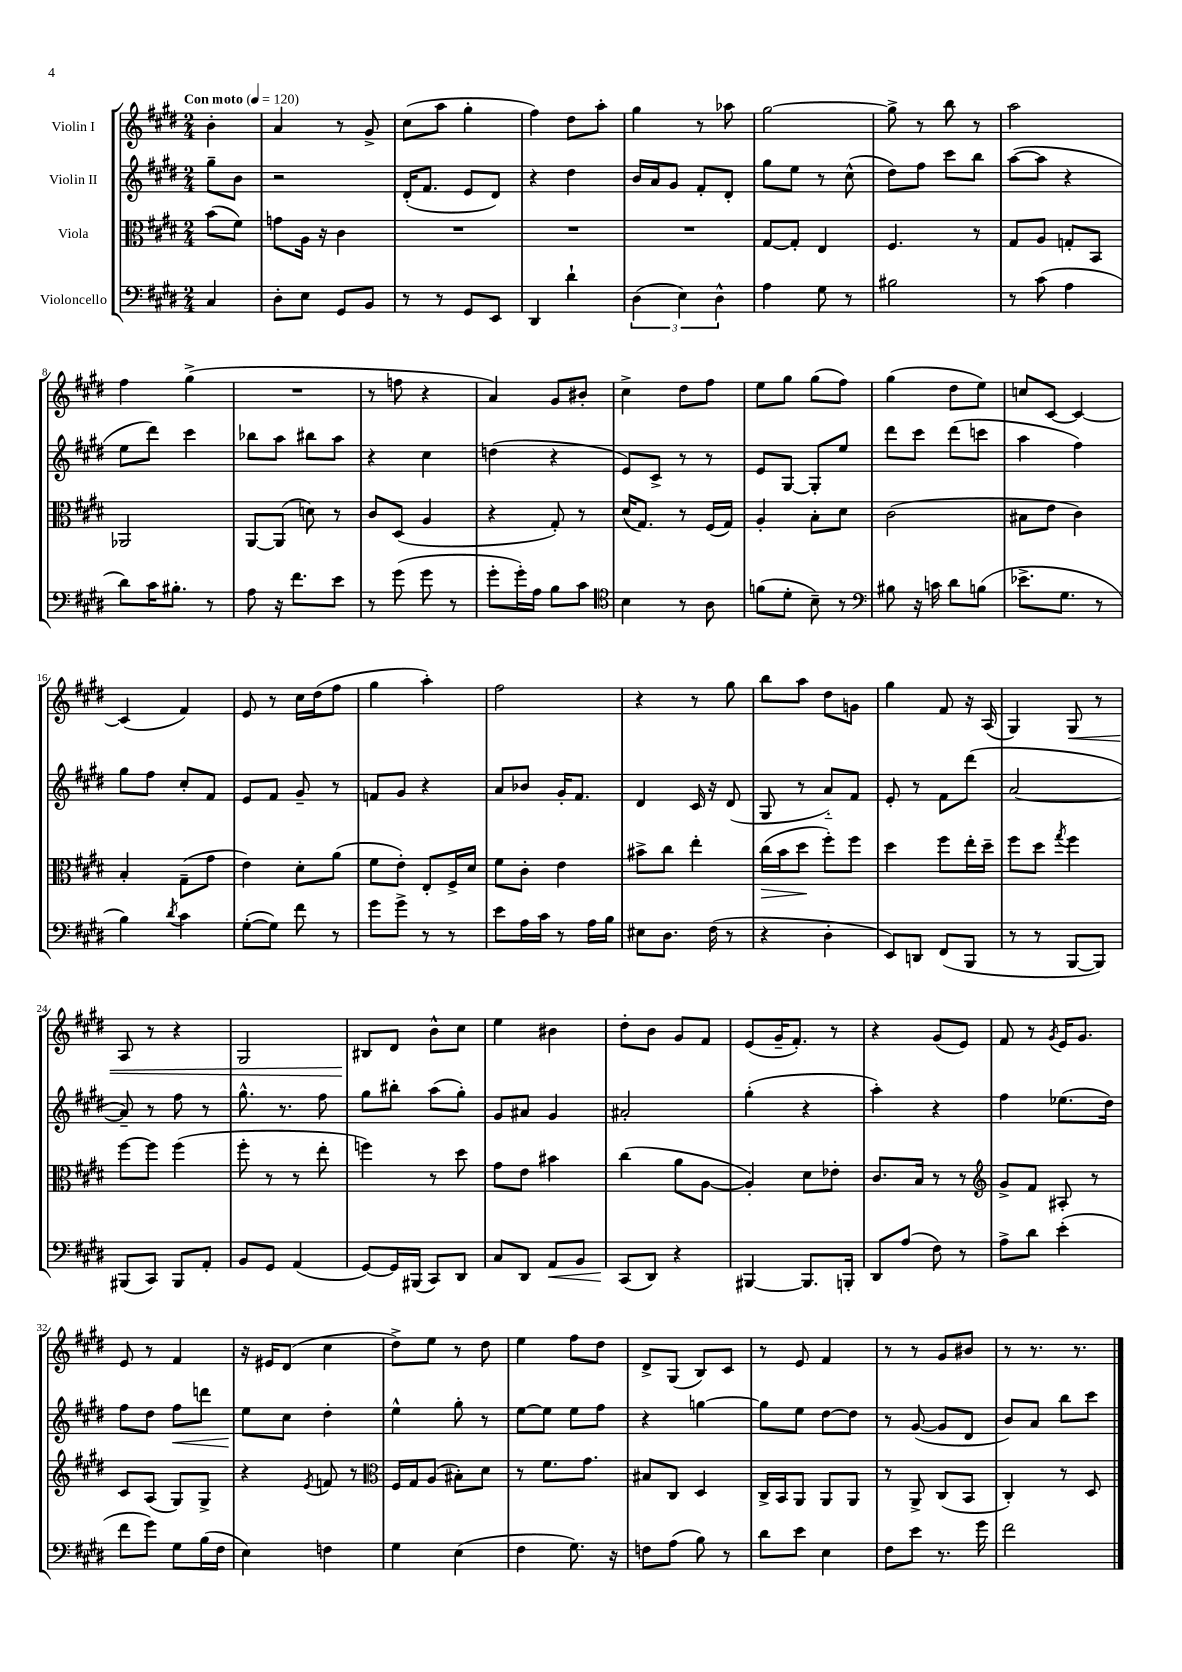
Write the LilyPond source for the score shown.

<<
\new StaffGroup <<
\new Staff = "s0" \with { instrumentName = "Violin I" } {
    \clef treble \key e \major \numericTimeSignature \time 2/4 \partial 4 \tempo "Con moto" 4 = 120
    b'4-. |
    a'4 r8 gis'8-> |
    cis''8( a''8 gis''4-. |
    fis''4) dis''8 a''8-. |
    gis''4 r8 aes''8 |
    gis''2~ |
    gis''8-> r8 b''8 r8 |
    a''2 |
    fis''4 gis''4->( |
    R2 |
    r8 f''8 r4 |
    a'4) gis'8 bis'8-. |
    cis''4-> dis''8 fis''8 |
    e''8 gis''8 gis''8( fis''8) |
    gis''4( dis''8 e''8) |
    c''8 cis'8~ cis'4~ |
    cis'4( fis'4) |
    e'8 r8 cis''16 dis''16( fis''8 |
    gis''4 a''4-.) |
    fis''2 |
    r4 r8 gis''8 |
    b''8 a''8 dis''8 g'8 |
    gis''4 fis'8 r16 a16( |
    gis4) gis8\< r8 |
    a8 r8 r4 |
    gis2 |
    bis8\! dis'8 b'8-^ cis''8 |
    e''4 bis'4 |
    dis''8-. b'8 gis'8 fis'8 |
    e'8( gis'16-- fis'8.-.) r8 |
    r4 gis'8( e'8) |
    fis'8 r8 \acciaccatura { gis'8 } e'16 gis'8. |
    e'8 r8 fis'4 |
    r16 eis'16 dis'8( cis''4 |
    dis''8->) e''8 r8 dis''8 |
    e''4 fis''8 dis''8 |
    dis'8-> gis8( b8) cis'8 |
    r8 e'8 fis'4 |
    r8 r8 gis'8 bis'8 |
    r8 r8. r8. \bar "|." |
}
\new Staff = "s1" \with { instrumentName = "Violin II" } {
    \clef treble \key e \major \numericTimeSignature \time 2/4 \partial 4
    gis''8-- b'8 |
    r2 |
    dis'16-.( fis'8. e'8 dis'8) |
    r4 dis''4 |
    b'16 a'16 gis'8 fis'8-. dis'8-. |
    gis''8 e''8 r8 cis''8-^( |
    dis''8) fis''8 cis'''8 b''8 |
    a''8~( a''8 r4 |
    e''8 dis'''8) cis'''4 |
    bes''8 a''8 bis''8 a''8 |
    r4 cis''4 |
    d''4( r4 |
    e'8) cis'8-> r8 r8 |
    e'8 gis8~ gis8-. e''8 |
    dis'''8 cis'''8 dis'''8( c'''8 |
    a''4 fis''4) |
    gis''8 fis''8 cis''8-. fis'8 |
    e'8 fis'8 gis'8-- r8 |
    f'8 gis'8 r4 |
    a'8 bes'8 gis'16-. fis'8. |
    dis'4 cis'16 r16 dis'8( |
    gis8 r8 a'8-_) fis'8 |
    e'8-. r8 fis'8 dis'''8( |
    a'2~ |
    a'8--) r8 fis''8 r8 |
    gis''8.-^ r8. fis''8 |
    gis''8 bis''8-. a''8( gis''8-.) |
    gis'8 ais'8 gis'4 |
    ais'2-. |
    gis''4-.( r4 |
    a''4-.) r4 |
    fis''4 ees''8.( dis''16) |
    fis''8 dis''8 fis''8\< d'''8 |
    e''8\! cis''8 dis''4-. |
    e''4-^ gis''8-. r8 |
    e''8~ e''8 e''8 fis''8 |
    r4 g''4~ |
    g''8 e''8 dis''8~ dis''8 |
    r8 gis'8~( gis'8 dis'8 |
    b'8) a'8 b''8 cis'''8 \bar "|." |
}
\new Staff = "s2" \with { instrumentName = "Viola" } {
    \clef alto \key e \major \numericTimeSignature \time 2/4 \partial 4
    b'8( fis'8) |
    g'8 a16 r16 cis'4 |
    R2 |
    R2 |
    R2 |
    gis8~ gis8-. e4 |
    fis4. r8 |
    gis8 a8 g8-. b,8 |
    aes,2 |
    a,8~ a,8( d'8) r8 |
    cis'8 dis8( a4 |
    r4 gis8-.) r8 |
    dis'16( gis8.) r8 fis16( gis16) |
    a4-. b8-. dis'8 |
    cis'2( |
    bis8 e'8 cis'4) |
    b4-. gis8--( gis'8 |
    e'4) dis'8-. a'8( |
    fis'8 e'8-.) e8-. fis16-> dis'16 |
    fis'8 cis'8-. e'4 |
    bis'8-> cis''8 e''4-. |
    cis''16\>( b'16 dis''8\! fis''8-.) fis''8 |
    dis''4 fis''8 e''16-. dis''16-- |
    fis''8 dis''8 \acciaccatura { gis''8 } fis''4 |
    fis''8~ fis''8 fis''4( |
    fis''8-. r8 r8 e''8-. |
    f''4) r8 dis''8 |
    gis'8 e'8 bis'4 |
    cis''4( a'8 a8~ |
    a4-.) dis'8 ees'8-. |
    cis'8. b16 r8 r8 |
    \clef treble gis'8-> fis'8 ais8-. r8 |
    cis'8 a8( gis8) gis8-> |
    r4 \acciaccatura { e'8 } f'8 r8 |
    \clef alto fis16 gis16 a8( bis8-.) dis'8 |
    r8 fis'8. gis'8. |
    bis8 cis8 dis4 |
    cis16-> b,16 a,8 a,8 a,8 |
    r8 a,8-> cis8( b,8 |
    cis4-.) r8 dis8 \bar "|." |
}
\new Staff = "s3" \with { instrumentName = "Violoncello" } {
    \clef bass \key e \major \numericTimeSignature \time 2/4 \partial 4
    cis4 |
    dis8-. e8 gis,8 b,8 |
    r8 r8 gis,8 e,8 |
    dis,4 dis'4-! |
    \tuplet 3/2 { dis4( e4) dis4-^ } |
    a4 gis8 r8 |
    bis2 |
    r8 cis'8( a4 |
    dis'8) cis'16 bis8.-. r8 |
    a8 r16 fis'8. e'8 |
    r8 gis'8( gis'8 r8 |
    gis'8-. gis'16-.) a16 b8 cis'8 |
    \clef tenor b4 r8 a8 |
    f'8( dis'8-. b8--) r8 |
    \clef bass bis8 r16 c'16 dis'8 b8( |
    ees'8.-> gis8. r8 |
    b4) \acciaccatura { dis'8 } cis'4 |
    gis8~-.( gis8) fis'8 r8 |
    gis'8 gis'8-> r8 r8 |
    e'8 a16 cis'16 r8 a16 b16 |
    eis8 dis8. fis16( r8 |
    r4 dis4-. |
    e,8) d,8 fis,8( b,,8 |
    r8 r8 b,,8~ b,,8) |
    bis,,8( cis,8) bis,,8 a,8-. |
    b,8 gis,8 a,4( |
    gis,8~) gis,16 bis,,16( cis,8) dis,8 |
    cis8 dis,8 a,8\< b,8 |
    cis,8\!( dis,8) r4 |
    bis,,4~ bis,,8. b,,16-. |
    dis,8 a8( fis8) r8 |
    a8-> dis'8 e'4-.( |
    fis'8 gis'8) gis8 b16( fis16 |
    e4) f4 |
    gis4 e4( |
    fis4 gis8.) r16 |
    f8 a8( b8) r8 |
    dis'8 e'8 e4 |
    fis8 e'8 r8. gis'16 |
    fis'2 \bar "|." |
}
>>
>>
